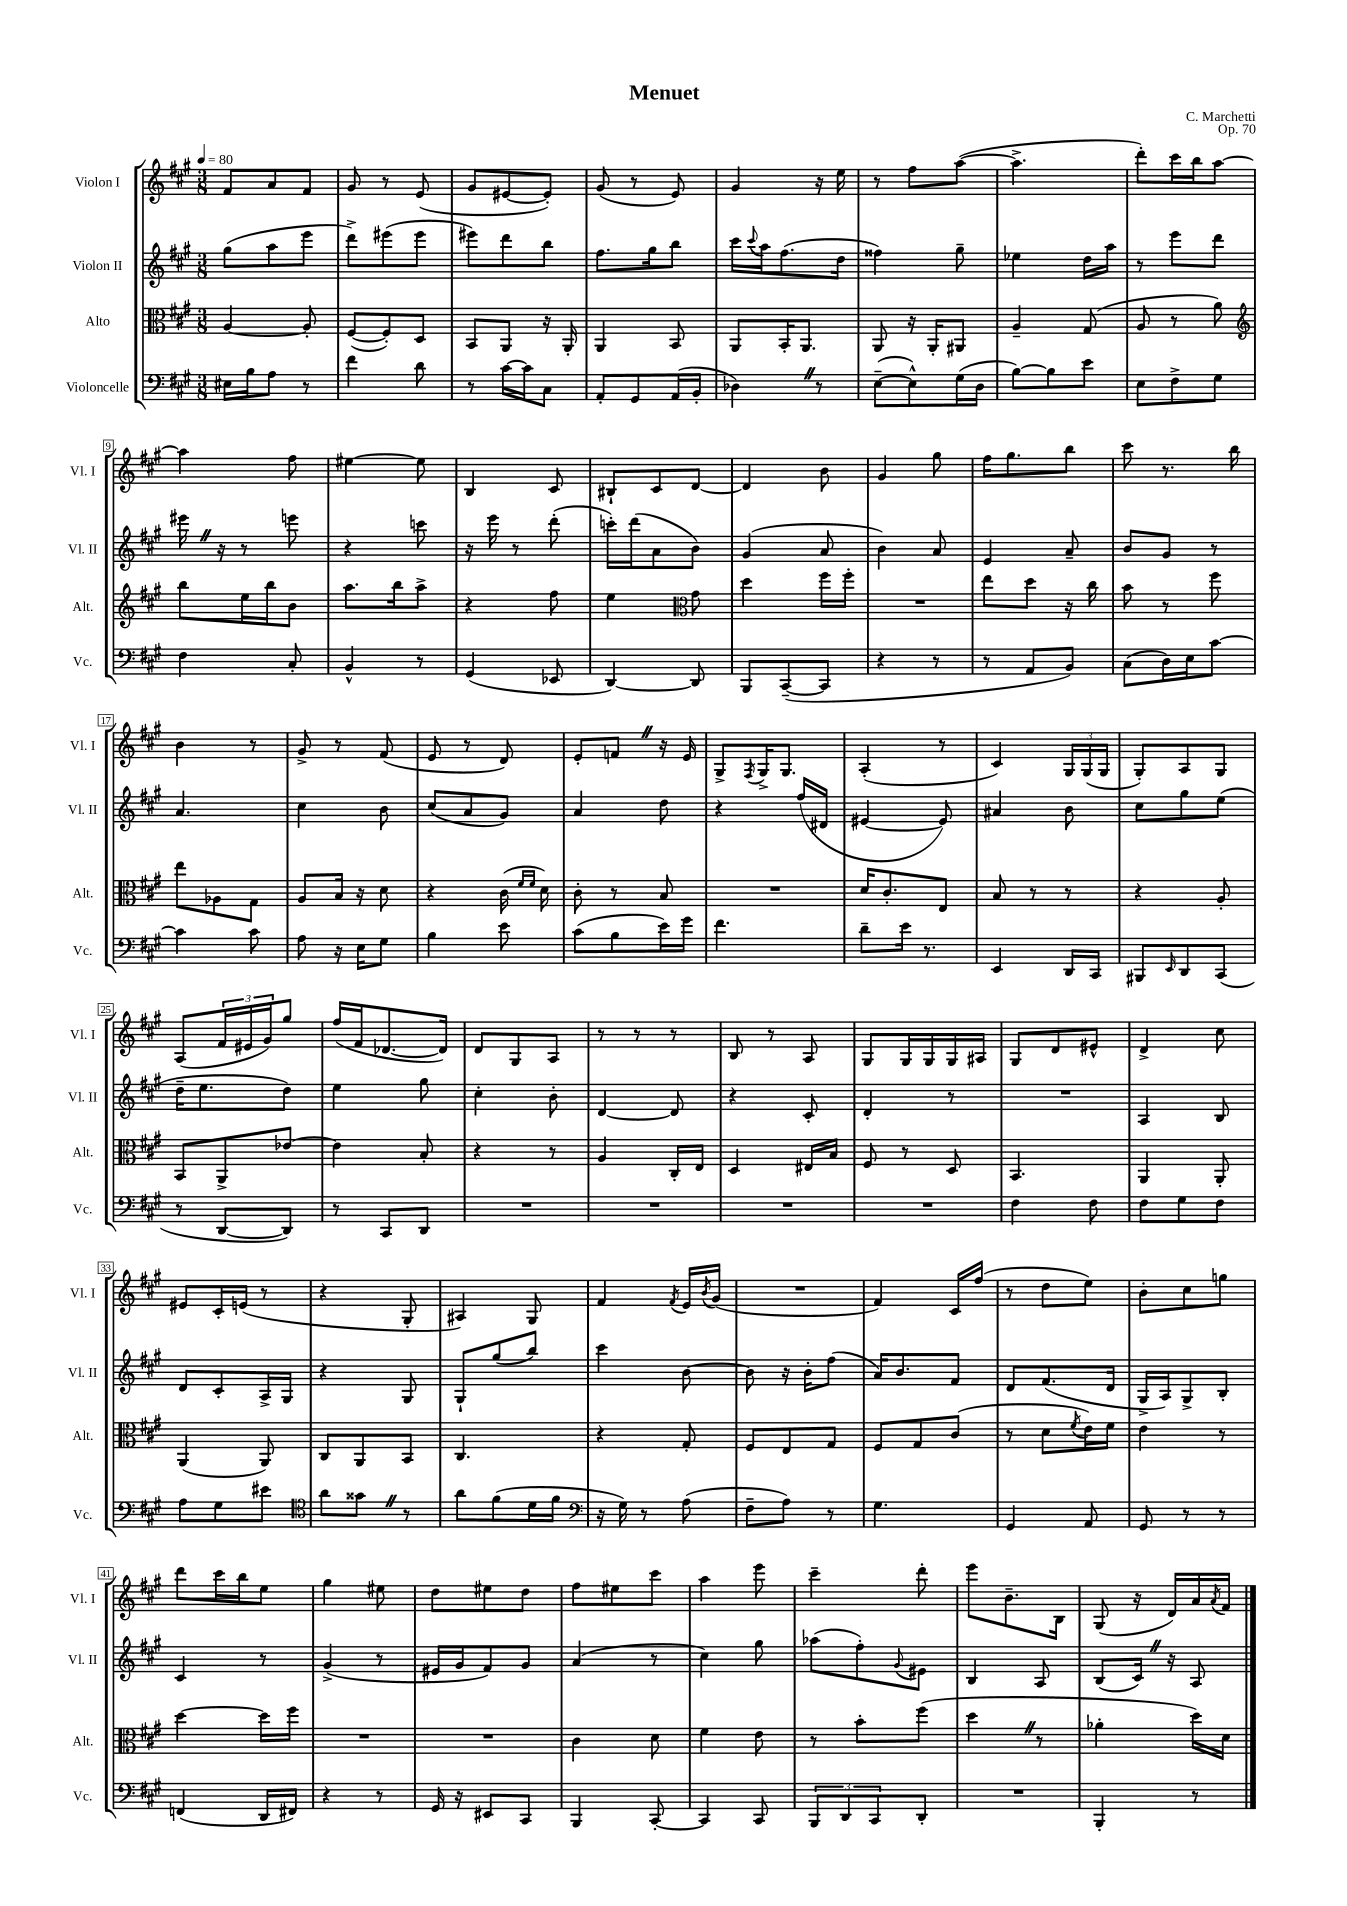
\header { title = "Menuet" composer = "C. Marchetti" opus = "Op. 70" }
<<
\new StaffGroup <<
\new Staff = "s0" \with { instrumentName = "Violon I" shortInstrumentName = "Vl. I" } {
    \clef treble \key a \major \numericTimeSignature \time 3/8 \tempo 4 = 80
    fis'8 a'8 fis'8 |
    gis'8 r8 e'8( |
    gis'8 eis'8~ eis'8-.) |
    gis'8( r8 e'8) |
    gis'4 r16 e''16 |
    r8 fis''8 a''8~( |
    a''4.-> |
    d'''8-.) cis'''16 b''16 a''8~ |
    a''4 fis''8 |
    eis''4~ eis''8 |
    b4 cis'8 |
    bis8-! cis'8 d'8~ |
    d'4 b'8 |
    gis'4 gis''8 |
    fis''16 gis''8. b''8 |
    cis'''8 r8. b''16 |
    b'4 r8 |
    gis'8-> r8 fis'8( |
    e'8 r8 d'8) |
    e'8-. f'8 \once \override BreathingSign.text = \markup { \musicglyph "scripts.caesura.straight" } \breathe r16 e'16 |
    gis8-> \acciaccatura { fis8 } gis16-> gis8. |
    a4-.( r8 |
    cis'4) \tuplet 3/2 { gis16 gis16( gis16 } |
    gis8-.) a8 gis8 |
    a8( \tuplet 3/2 { fis'16 eis'16 gis'16) } gis''8 |
    fis''16( fis'16 des'8.~ des'16) |
    d'8 gis8 a8 |
    r8 r8 r8 |
    b8 r8 a8 |
    gis8 gis16 gis16 gis16 ais16 |
    gis8 d'8 eis'8-^ |
    d'4-> cis''8 |
    eis'8 cis'16-. e'16( r8 |
    r4 gis8-. |
    ais4) gis8 |
    fis'4 \acciaccatura { fis'8 } e'16 \acciaccatura { b'8 } gis'16( |
    R4. |
    fis'4) cis'16 fis''16( |
    r8 d''8 e''8) |
    b'8-. cis''8 g''8 |
    d'''8 cis'''16 b''16 e''8 |
    gis''4 eis''8 |
    d''8 eis''8 d''8 |
    fis''8 eis''8 cis'''8 |
    a''4 e'''8 |
    cis'''4-- d'''8-. |
    e'''8 b'8.-- b16 |
    gis8( r16 d'16) a'16 \acciaccatura { a'8 } fis'16 \bar "|." |
}
\new Staff = "s1" \with { instrumentName = "Violon II" shortInstrumentName = "Vl. II" } {
    \clef treble \key a \major \numericTimeSignature \time 3/8
    gis''8( a''8 e'''8 |
    d'''8->) eis'''8( eis'''8 |
    eis'''8) d'''8 b''8 |
    fis''8. gis''16 b''8 |
    cis'''16 \appoggiatura { cis'''8 } a''16 fis''8.( d''16 |
    fisis''4) gis''8-- |
    ees''4 d''16 a''16 |
    r8 e'''8 d'''8 |
    eis'''16 \once \override BreathingSign.text = \markup { \musicglyph "scripts.caesura.straight" } \breathe r16 r8 e'''8 |
    r4 c'''8 |
    r16 e'''16 r8 d'''8-.( |
    c'''16-.) d'''16( a'8 b'8) |
    gis'4( a'8 |
    b'4) a'8 |
    e'4 a'8-- |
    b'8 gis'8 r8 |
    a'4. |
    cis''4 b'8 |
    cis''8( a'8 gis'8) |
    a'4 d''8 |
    r4 fis''16( dis'16 |
    eis'4~ eis'8) |
    ais'4 b'8 |
    cis''8 gis''8 e''8( |
    d''16-- e''8. d''8) |
    e''4 gis''8 |
    cis''4-. b'8-. |
    d'4~ d'8 |
    r4 cis'8-. |
    d'4-. r8 |
    R4. |
    a4 b8 |
    d'8 cis'8-. a16-> gis16 |
    r4 gis8 |
    gis8-! gis''8( b''8) |
    cis'''4 b'8~ |
    b'8 r16 b'16-. fis''8( |
    a'16) b'8. fis'8 |
    d'8 fis'8.( d'16 |
    gis16-> a16) gis8-> b8-. |
    cis'4 r8 |
    gis'4->( r8 |
    eis'16 gis'16 fis'8) gis'8 |
    a'4( r8 |
    cis''4) gis''8 |
    aes''8( fis''8-.) \appoggiatura { gis'8 } eis'8 |
    b4 a8 |
    b8( cis'16) \once \override BreathingSign.text = \markup { \musicglyph "scripts.caesura.straight" } \breathe r16 a8 \bar "|." |
}
\new Staff = "s2" \with { instrumentName = "Alto" shortInstrumentName = "Alt." } {
    \clef alto \key a \major \numericTimeSignature \time 3/8
    a4~ a8-. |
    fis8~( fis8-.) d8 |
    b,8 a,8 r16 a,16-. |
    a,4 b,8 |
    a,8 b,16-. a,8. |
    a,8 r16 a,16-. ais,8 |
    a4-- gis8( |
    a8 r8 a'8) |
    \clef treble b''8 e''16 b''16 b'8 |
    a''8. b''16 a''8-> |
    r4 fis''8 |
    e''4 \clef alto gis'8 |
    d''4 fis''16 fis''16-. |
    R4. |
    e''8 d''8 r16 cis''16 |
    b'8 r8 fis''8 |
    e''8 aes8 gis8 |
    a8 b16 r16 d'8 |
    r4 cis'16( \grace { fis'16 fis'16 } d'16) |
    cis'8-. r8 b8 |
    R4. |
    d'16 cis'8.-. e8 |
    b8 r8 r8 |
    r4 a8-. |
    b,8 a,8-> ees'8~ |
    ees'4 b8-. |
    r4 r8 |
    a4 cis16-. e16 |
    d4 eis16 b16 |
    fis8 r8 d8 |
    b,4. |
    a,4 a,8-. |
    a,4( a,8) |
    cis8 a,8 b,8 |
    cis4. |
    r4 gis8-. |
    fis8 e8 gis8 |
    fis8 gis8 cis'8( |
    r8 d'8 \acciaccatura { fis'8 } e'16) fis'16 |
    e'4 r8 |
    d''4~ d''16 fis''16 |
    R4. |
    R4. |
    cis'4 d'8 |
    fis'4 e'8 |
    r8 b'8-. fis''8( |
    d''4 \once \override BreathingSign.text = \markup { \musicglyph "scripts.caesura.straight" } \breathe r8 |
    aes'4-. d''16) d'16 \bar "|." |
}
\new Staff = "s3" \with { instrumentName = "Violoncelle" shortInstrumentName = "Vc." } {
    \clef bass \key a \major \numericTimeSignature \time 3/8
    eis16 b16 a8 r8 |
    fis'4 d'8 |
    r8 cis'16~ cis'16 cis8 |
    a,8-. gis,8 a,16( b,16-. |
    des4) \once \override BreathingSign.text = \markup { \musicglyph "scripts.caesura.straight" } \breathe r8 |
    e8~--( e8-^) gis16( d16 |
    b8~) b8 e'8 |
    e8 fis8-> gis8 |
    fis4 cis8-. |
    b,4-^ r8 |
    gis,4( ees,8 |
    d,4~) d,8 |
    b,,8 cis,8~--( cis,8 |
    r4 r8 |
    r8 a,8 b,8) |
    cis8( d16) e16 cis'8~ |
    cis'4 cis'8 |
    a8 r16 e16 gis8 |
    b4 e'8 |
    cis'8( b8 e'16) gis'16 |
    fis'4. |
    d'8-- e'16 r8. |
    e,4 d,16 cis,16 |
    bis,,8 \grace { e,16 } d,8 cis,8( |
    r8 d,8~ d,8) |
    r8 cis,8 d,8 |
    R4. |
    R4. |
    R4. |
    R4. |
    fis4 fis8 |
    fis8 gis8 fis8 |
    a8 gis8 eis'8 |
    \clef tenor a'8 gisis'8 \once \override BreathingSign.text = \markup { \musicglyph "scripts.caesura.straight" } \breathe r8 |
    a'8 fis'8( d'16 fis'16 |
    \clef bass r16 gis16) r8 a8( |
    fis8-- a8) r8 |
    gis4. |
    gis,4 a,8 |
    gis,8 r8 r8 |
    f,4( d,16 fis,16) |
    r4 r8 |
    gis,16 r16 eis,8 cis,8 |
    b,,4 cis,8~-. |
    cis,4 cis,8 |
    \tuplet 3/2 { b,,8 d,8 cis,8 } d,8-. |
    R4. |
    b,,4-. r8 \bar "|." |
}
>>
>>
\layout { \context { \Score \override BarNumber.stencil = #(make-stencil-boxer 0.1 0.3 ly:text-interface::print) } }
